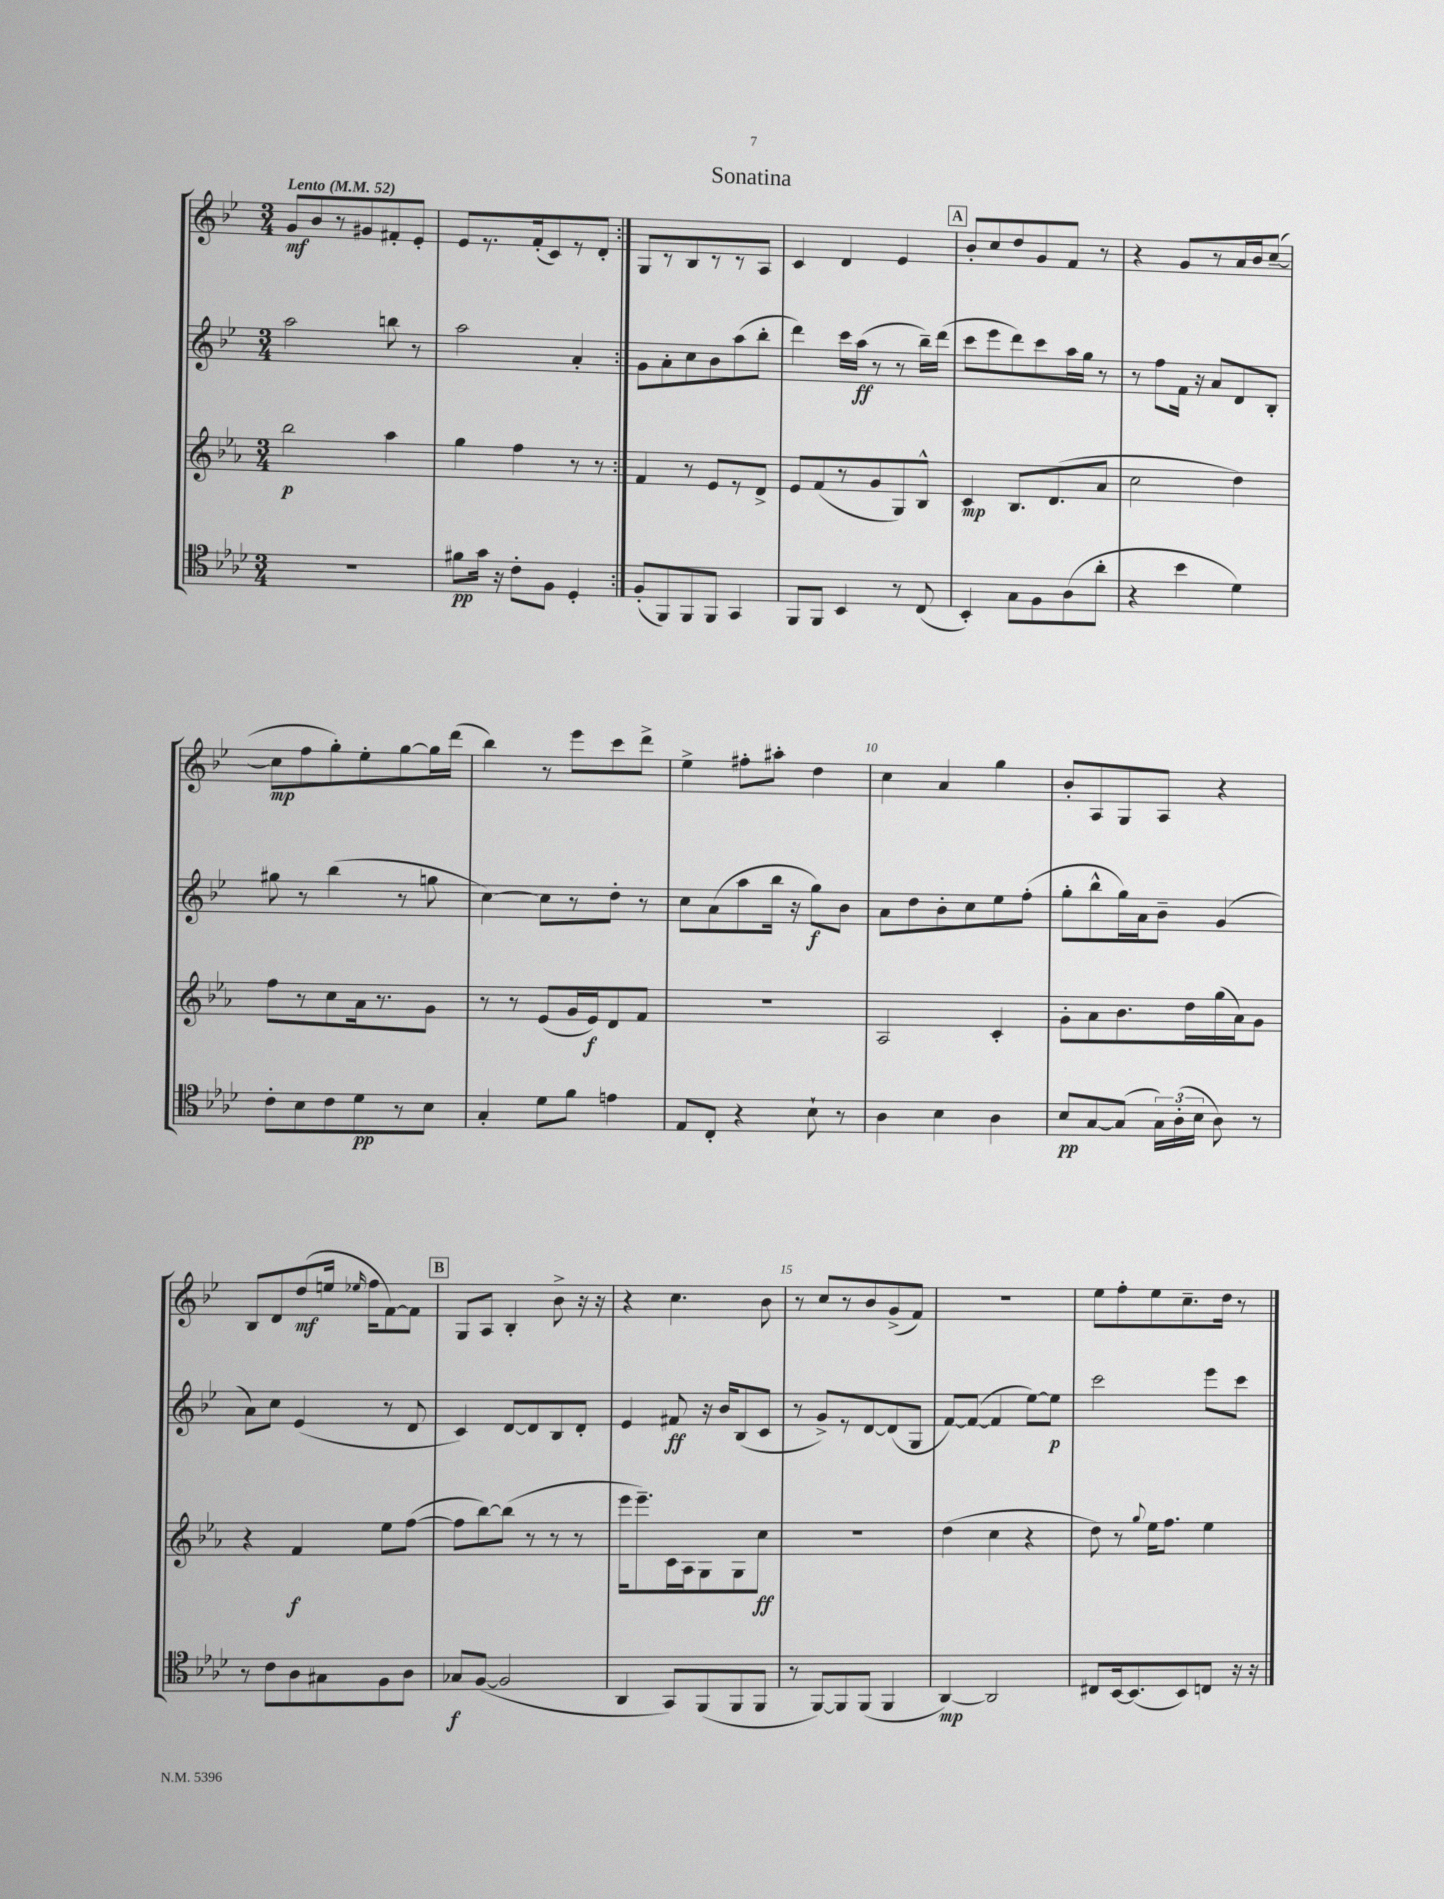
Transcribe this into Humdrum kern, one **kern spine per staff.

**kern	**dynam	**kern	**dynam	**kern	**dynam	**kern	**dynam
*part4	*part4	*part3	*part3	*part2	*part2	*part1	*part1
*staff4	*staff4	*staff3	*staff3	*staff2	*staff2	*staff1	*staff1
*clefC4	*	*clefG2	*	*clefG2	*	*clefG2	*
*k[b-e-a-d-]	*	*k[b-e-a-]	*	*k[b-e-]	*	*k[b-e-]	*
*M3/4	*	*M3/4	*	*M3/4	*	*M3/4	*
*MM52	*	*MM52	*	*MM52	*	*MM52	*
=1	=1	=1	=1	=1	=1	=1	=1
!	!	!	!	!	!	!LO:TX:a:B:t=Lento	!
2.r	.	2bb-\	p	2aa\	.	8g/L	mf
.	.	.	.	.	.	8b-/	.
.	.	.	.	.	.	8r	.
.	.	.	.	.	.	8g#X/	.
.	.	4aa-\	.	8bbn\	.	8f#X'/	.
.	.	.	.	8r	.	8e-'/J	.
=2	=2	=2	=2	=2	=2	=2	=2
8f#X\L	pp	4gg\	.	2aa\	.	8e-/L	.
16g\Jk	.	.	.	.	.	8.r	.
16r	.	.	.	.	.	.	.
8c'\L	.	4ff\	.	.	.	.	.
.	.	.	.	.	.	(16f'/k	.
8F\J	.	.	.	.	.	8c/)	.
4D-'/	.	8r	.	4a'/	.	8r	.
.	.	8r	.	.	.	8d'/J	.
=3:|!	=3:|!	=3:|!	=3:|!	=3:|!	=3:|!	=3:|!	=3:|!
(8F'/L	.	4f/	.	8g\L	.	8G/L	.
8FF/)	.	.	.	8a'\	.	8r	.
8FF/	.	8r	.	8cc\	.	8B-/	.
8FF/J	.	8e-/L	.	8b-\	.	8r	.
4GG/	.	8r	.	(8aa\	.	8r	.
.	.	8d^/J	.	8bb-'\J	.	8A/J	.
=4	=4	=4	=4	=4	=4	=4	=4
8FF/L	.	8e-/L	.	4ddd\)	.	4c/	.
8FF/J	.	(8f/	.	.	.	.	.
4BB-/	.	8r	.	16ccc\LL	.	4d/	.
.	.	.	.	(16aa\JJ	ff	.	.
.	.	8g/	.	8r	.	.	.
8r	.	8G/)	.	8r	.	4e-/	.
(8C/	.	8B-^^/J	.	16bb-~\LL)	.	.	.
.	.	.	.	(16ddd\JJ	.	.	.
!!LO:REH:place=s1:t=A
=5	=5	=5	=5	=5	=5	=5	=5
4BB-'/)	.	4c/	mp	8ccc\L	.	8b-'/L	.
.	.	.	.	8eee-\	.	8cc/	.
8G\L	.	8.B-/L	.	8ddd\)	.	8dd/	.
8F\	.	.	.	8ccc\	.	8g/	.
.	.	(8.d/	.	.	.	.	.
(8A-\	.	.	.	16aa\L	.	8f/J	.
.	.	.	.	16gg\JJ	.	.	.
8a-'\J	.	8a-/J	.	8r	.	8r	.
=6	=6	=6	=6	=6	=6	=6	=6
4r	.	2cc\	.	8r	.	4r	.
.	.	.	.	8ff\L	.	.	.
4b-\	.	.	.	16f\Jk	.	8g/L	.
.	.	.	.	16r	.	.	.
.	.	.	.	8a/L	.	8r	.
4d-\)	.	4dd\)	.	8d/	.	16a/L	.
.	.	.	.	.	.	16b-/J	.
.	.	.	.	8B-'/J	.	([8cc~/J	.
!!LO:LB:g=z
=7	=7	=7	=7	=7	=7	=7	=7
8c'\L	.	8ff\L	.	8gg#X\	.	8cc\L]	mp
8B-\	.	8r	.	8r	.	8ff\	.
8c\	.	8cc\	.	(4bb-\	.	8gg'\)	.
8d-\	pp	16a-\k	.	.	.	8ee-'\	.
.	.	8.r	.	.	.	.	.
8r	.	.	.	8r	.	[8gg\	.
8B-\J	.	8g\J	.	8ggn\	.	16gg\L]	.
.	.	.	.	.	.	(16ddd\JJ	.
=8	=8	=8	=8	=8	=8	=8	=8
4G'/	.	8r	.	[4cc\)	.	4bb-\)	.
.	.	8r	.	.	.	.	.
8d-\L	.	(8e-/L	.	8cc\L]	.	8r	.
8f\J	.	16g/L	.	8r	.	8eee-\L	.
.	.	16e-/J)	f	.	.	.	.
4en\	.	8d/	.	8dd'\J	.	8ccc\	.
.	.	8f/J	.	8r	.	8ddd^\J	.
=9	=9	=9	=9	=9	=9	=9	=9
8E-/L	.	2.r	.	8cc\L	.	4ee-^\	.
8C'/J	.	.	.	(8a\	.	.	.
4r	.	.	.	8aa\	.	8ff#X'\L	.
.	.	.	.	16bb-\Jk	.	8aa#X'\J	.
.	.	.	.	16r	.	.	.
8B-`\	.	.	.	8gg\L)	f	4dd\	.
8r	.	.	.	8b-\J	.	.	.
=10	=10	=10	=10	=10	=10	=10	=10
4A-\	.	2A-/	.	8a\L	.	4cc\	.
.	.	.	.	8dd\	.	.	.
4B-\	.	.	.	8b-'\	.	4a/	.
.	.	.	.	8cc\	.	.	.
4A-\	.	4c'/	.	8ee-\	.	4gg\	.
.	.	.	.	(8ff'\J	.	.	.
=11	=11	=11	=11	=11	=11	=11	=11
8B-/L	pp	8g'\L	.	8gg'\L	.	8b-'/L	.
[8G/	.	8a-\	.	8bb-^^\	.	8A/	.
(8G/J]	.	8.b-\	.	16gg\L)	.	8G/	.
.	.	.	.	16a\J	.	.	.
24G\LL)	.	.	.	8b-~\J	.	8A/J	.
(24A-'\	.	.	.	.	.	.	.
.	.	16dd\L	.	.	.	.	.
24B-\JJ	.	.	.	.	.	.	.
8A-\)	.	(16gg\	.	(4g/	.	4r	.
.	.	16a-\J)	.	.	.	.	.
8r	.	8g\J	.	.	.	.	.
!!LO:LB:g=z
=12	=12	=12	=12	=12	=12	=12	=12
8r	.	4r	.	8a\L)	.	8B-/L	.
8c\L	.	.	.	8cc\J	.	8d/	.
8A-\	.	4f/	f	(4e-/	.	(8dd/	mf
8G#X\	.	.	.	.	.	16een/Jk	.
.	.	.	.	.	.	16qqee-X/	.
.	.	.	.	.	.	16ff\KL	.
8F\	.	8ee-\L	.	8r	.	[8f\)	.
8A-\J	.	([8ff\J	.	8d/	.	8f\J]	.
!!LO:REH:place=s1:t=B
=13	=13	=13	=13	=13	=13	=13	=13
8G-X/L	f	8ff\L]	.	4c/)	.	8G/L	.
([8F/J	.	[8bb-\)	.	.	.	8A/J	.
2F/]	.	(8bb-\J]	.	[8d/L	.	4B-'/	.
.	.	8r	.	8d/]	.	.	.
.	.	8r	.	8B-/	.	8b-^\	.
.	.	8r	.	8d'/J	.	16r	.
.	.	.	.	.	.	16r	.
=14	=14	=14	=14	=14	=14	=14	=14
4AA-/	.	16eee-\KL	.	4e-/	.	4r	.
.	.	8.eee-~\)	.	.	.	.	.
8GG/L)	.	16c\L	.	8f#X/	ff	4.cc\	.
.	.	16A-\J	.	.	.	.	.
(8FF/	.	8G\	.	16r	.	.	.
.	.	.	.	16b-/KL	.	.	.
8FF/	.	8G\	.	(8B-/	.	.	.
8FF/J	.	8cc\J	ff	8c/J	.	8b-\	.
=15	=15	=15	=15	=15	=15	=15	=15
8r	.	2.r	.	8r	.	8r	.
[8FF/L)	.	.	.	8g^/L)	.	8cc/L	.
8FF/]	.	.	.	8r	.	8r	.
(8FF/J	.	.	.	[8d/	.	8b-/	.
4FF/	.	.	.	(8d/]	.	(8g^/	.
.	.	.	.	8G/J	.	8f/J)	.
=16	=16	=16	=16	=16	=16	=16	=16
[4AA-/)	mp	(4dd\	.	[8f/L)	.	2.r	.
.	.	.	.	(8f/J_	.	.	.
2AA-/]	.	4cc\	.	4f/]	.	.	.
.	.	4r	.	[8ee-\L)	.	.	.
.	.	.	.	8ee-\J]	p	.	.
=17	=17	=17	=17	=17	=17	=17	=17
8C#X/L	.	8dd\)	.	2ccc\	.	8ee-\L	.
[16BB-/k	.	8r	.	.	.	8ff'\	.
(8.BB-/]	.	.	.	.	.	.	.
.	.	8qqgg/	.	.	.	.	.
.	.	16ee-\KL	.	.	.	8ee-\	.
.	.	8.ff\J	.	.	.	.	.
8BB-/)	.	.	.	.	.	8.cc~\	.
8Cn/J	.	4ee-\	.	8eee-\L	.	.	.
.	.	.	.	.	.	16dd\Jk	.
16r	.	.	.	8ccc\J	.	8r	.
16r	.	.	.	.	.	.	.
==	==	==	==	==	==	==	==
*-	*-	*-	*-	*-	*-	*-	*-
